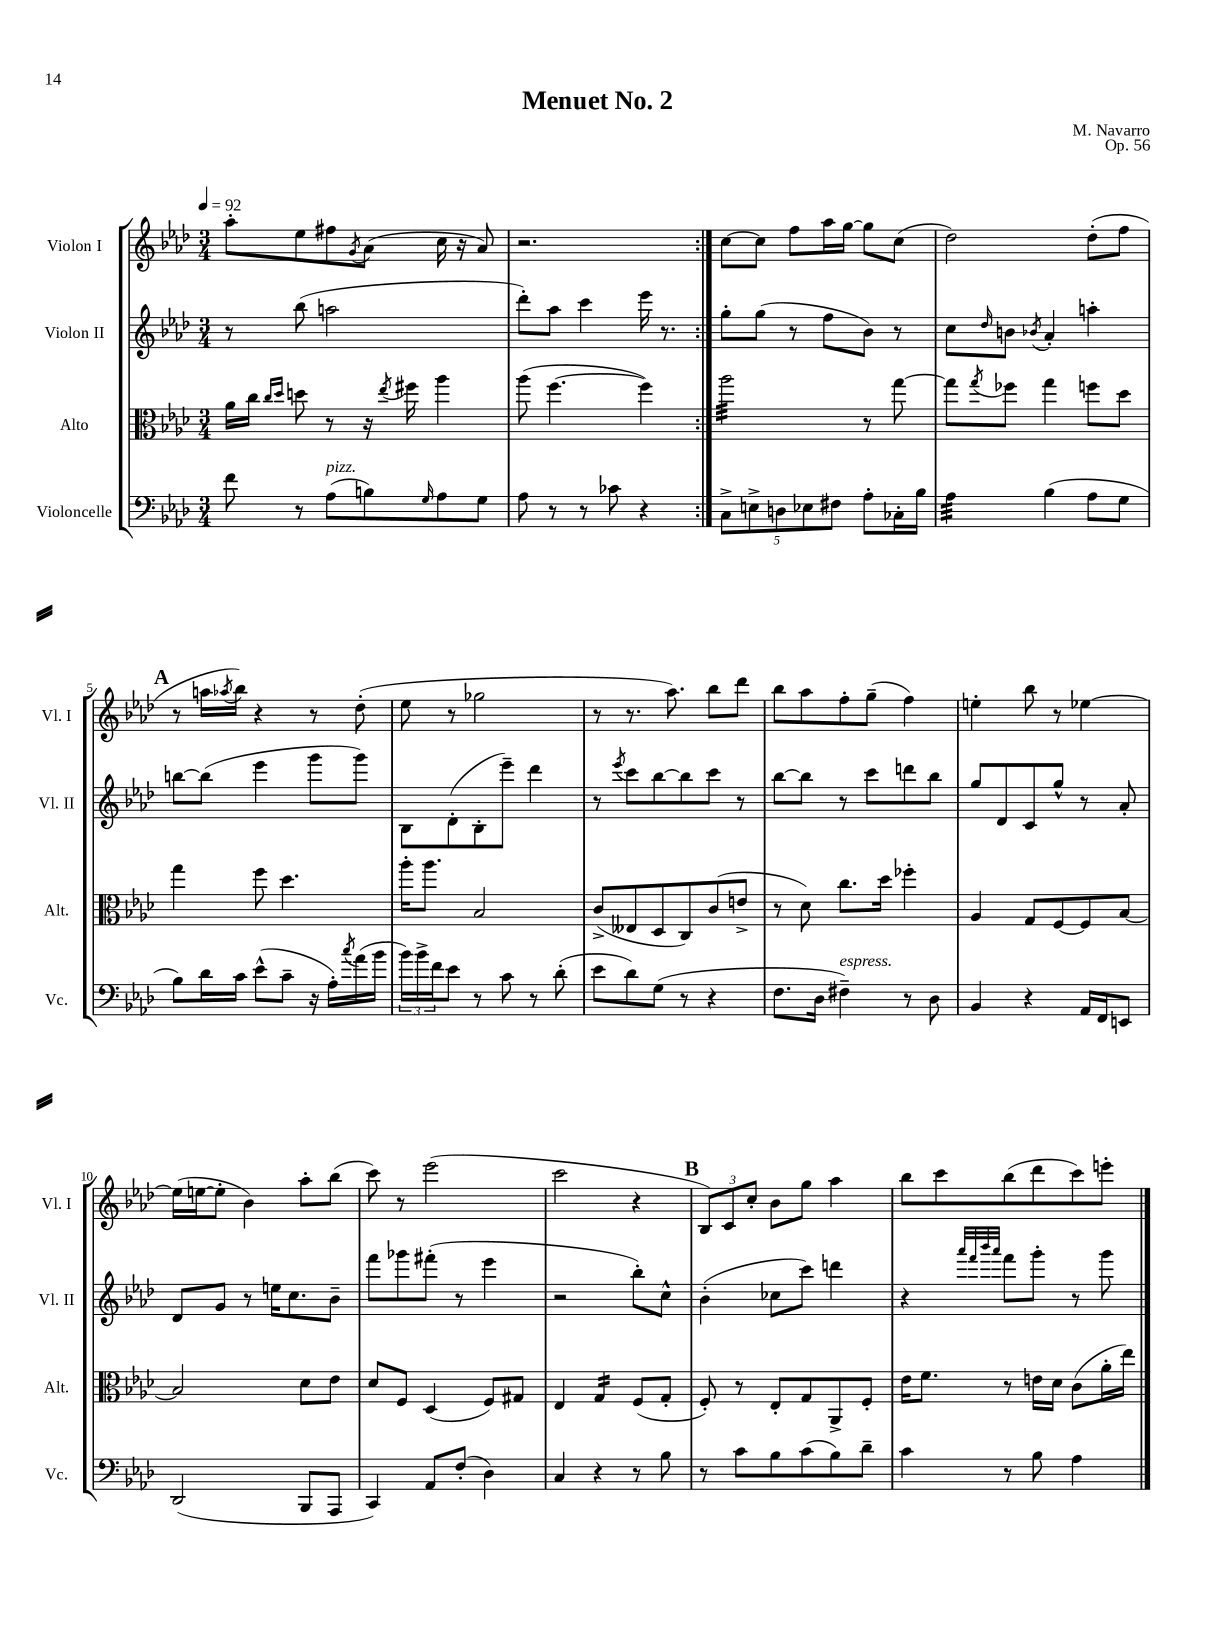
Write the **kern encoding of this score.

**kern	**kern	**kern	**kern
*staff4	*staff3	*staff2	*staff1
*clefF4	*clefC3	*clefG2	*clefG2
*k[b-e-a-d-]	*k[b-e-a-d-]	*k[b-e-a-d-]	*k[b-e-a-d-]
*M3/4	*M3/4	*M3/4	*M3/4
*MM92	*MM92	*MM92	*MM92
8f\	16a-\LL	8r	8aa-'\L
.	16cc\JJ	.	.
.	16qqcc/LL	.	.
.	16qqdd-/JJ	.	.
8r	8dd\	(8bb-\	8ee-\
(8A-\L	8r	2aa\	8ff#\
.	.	.	8qg/
8B\)	16r	.	(8a-\J
.	8qee-/	.	.
.	16ff#\	.	.
16qqG/	.	.	.
8A-\	4aa-\	.	16cc\
.	.	.	16r
8G\J	.	.	8a-/)
=	=	=	=
8A-\	(8aa-\	8ddd-'\L)	2.r
8r	[4.ff\	8aa-\J	.
8r	.	4ccc\	.
8c-\	.	.	.
4r	4ff\])	16eee-\	.
.	.	8.r	.
=:|!	=:|!	=:|!	=:|!
10C^\L	2aa-\	8gg'\L	[8cc\L
10E^\	.	.	.
.	.	(8gg\J	8cc\]J
10D\	.	.	.
.	.	8r	8ff\L
10E-\	.	.	.
.	.	8ff\L	16aa-\L
10F#\J	.	.	.
.	.	.	[16gg\JJ
8A-'\L	8r	8b-\J)	8gg\]L
16C-'\L	[8gg\	8r	(8cc\J
16B-\JJ	.	.	.
=	=	=	=
4A-\	8gg\]L	8cc\L	2dd-\)
.	8qgg/	16qqdd-/	.
.	8ff-\J	8b\J	.
.	.	8qb-/	.
(4B-\	4gg\	4a-'/	.
8A-\L	8ff\L	4aa'\	(8dd-'\L
8G\J	8dd-\J	.	8ff\J
=	=	=	=
8B-\L)	4gg\	[8bb\L	8r
16d-\L	.	(8bb\]J	16aa\LL
.	.	.	8qaa-/
16c\JJ	.	.	16bb-\JJ)
(8e-^^\L	8ff\	4eee-\	4r
8c~\J	4.dd-\	.	.
16r	.	8ggg\L	8r
16A-'\LL)	.	.	.
8qcc/	.	.	.
(16a-\	.	8ggg\J)	(8dd-'\
16b-\JJ	.	.	.
=	=	=	=
24b-\LL)	16aa-'\LK	8B-\L	8ee-\
24b-^\	.	.	.
.	8.aa-\J	.	.
24f\J	.	.	.
8e-\J	.	(8d-'\	8r
8r	2B-/	8B-'\	2gg-\
8c\	.	8eee-~\J)	.
8r	.	4ddd-\	.
(8d-'\	.	.	.
=	=	=	=
8e-\L	(8c^/L	8r	8r
.	.	8qeee-/	.
8d-\)	8E--/	8ccc\L	8.r
(8G\J	8D-/	[8bb-\	.
.	.	.	8.aa-\)
8r	8C/)	8bb-\]	.
4r	(8c/	8ccc\J	8bb-\L
.	8e^/J	8r	8ddd-\J
=	=	=	=
8.F\L	8r	[8bb-\L	8bb-\L
.	8d-\)	8bb-\]J	8aa-\
16D-\Jk	.	.	.
4F#~\)	8.cc\L	8r	8ff'\
.	.	8ccc\L	(8gg~\J
.	16dd-\Jk	.	.
8r	4ff-'\	8ddd\	4ff\)
8D-\	.	8bb-\J	.
=	=	=	=
4BB-/	4A-/	8gg/L	4ee'\
.	.	8d-/	.
4r	8G/L	8c/	8bb-\
.	[8F/	8gg^^/J	8r
16AA-/LL	8F/]	8r	[4ee-\
16FF/J	.	.	.
8EE/J	[8B-/J	8a-'/	.
=	=	=	=
(2DD-/	2B-/]	8d-/L	(16ee-\]LL
.	.	.	[16ee\J
.	.	8g/J	8ee'\]J
.	.	8r	4b-\)
.	.	16ee\LK	.
.	.	8.cc\	.
8BBB-/L	8d-\L	.	8aa-'\L
8AAA-/J	8e-\J	8b-~\J	(8bb-\J
=	=	=	=
4CC/)	8d-/L	8fff\L	8ccc\)
.	8F/J	8ggg-\	8r
8AA-/L	(4D-/	(8fff#'\J	(2eee-\
(8F'/J	.	8r	.
4D-\)	8F/L)	4eee-\	.
.	8G#/J	.	.
=	=	=	=
4C/	4E-/	2r	2ccc\
4r	4G/	.	.
8r	(8F/L	8bb-'\L)	4r
8B-\	8G'/J	8cc^^\J	.
=	=	=	=
8r	8F'/)	(4b-'\	12B-/L)
.	.	.	12c/
8c\L	8r	.	.
.	.	.	12cc'/J
8B-\	8E-'/L	8cc-\L	8b-\L
(8c\	8G/	8ccc\J)	8gg\J
8B-\)	8AA-^/	4ddd\	4aa-\
8d-~\J	8F'/J	.	.
=	=	=	=
4c\	16e-\LK	4r	8bb-\L
.	8.f\J	.	.
.	.	.	8ccc\
.	.	32qqaaa-/LLL	.
.	.	32qqfff/	.
.	.	32qqbbb-/	.
.	.	32qqaaa-/JJJ	.
8r	8r	8fff\L	(8bb-\
8B-\	16e\LL	8ggg'\J	8ddd-\
.	16d-\JJ	.	.
4A-\	(8c\L	8r	8ccc\)
.	16a-'\L	8ggg\	8eee'\J
.	16ee-\JJ)	.	.
==	==	==	==
*-	*-	*-	*-
